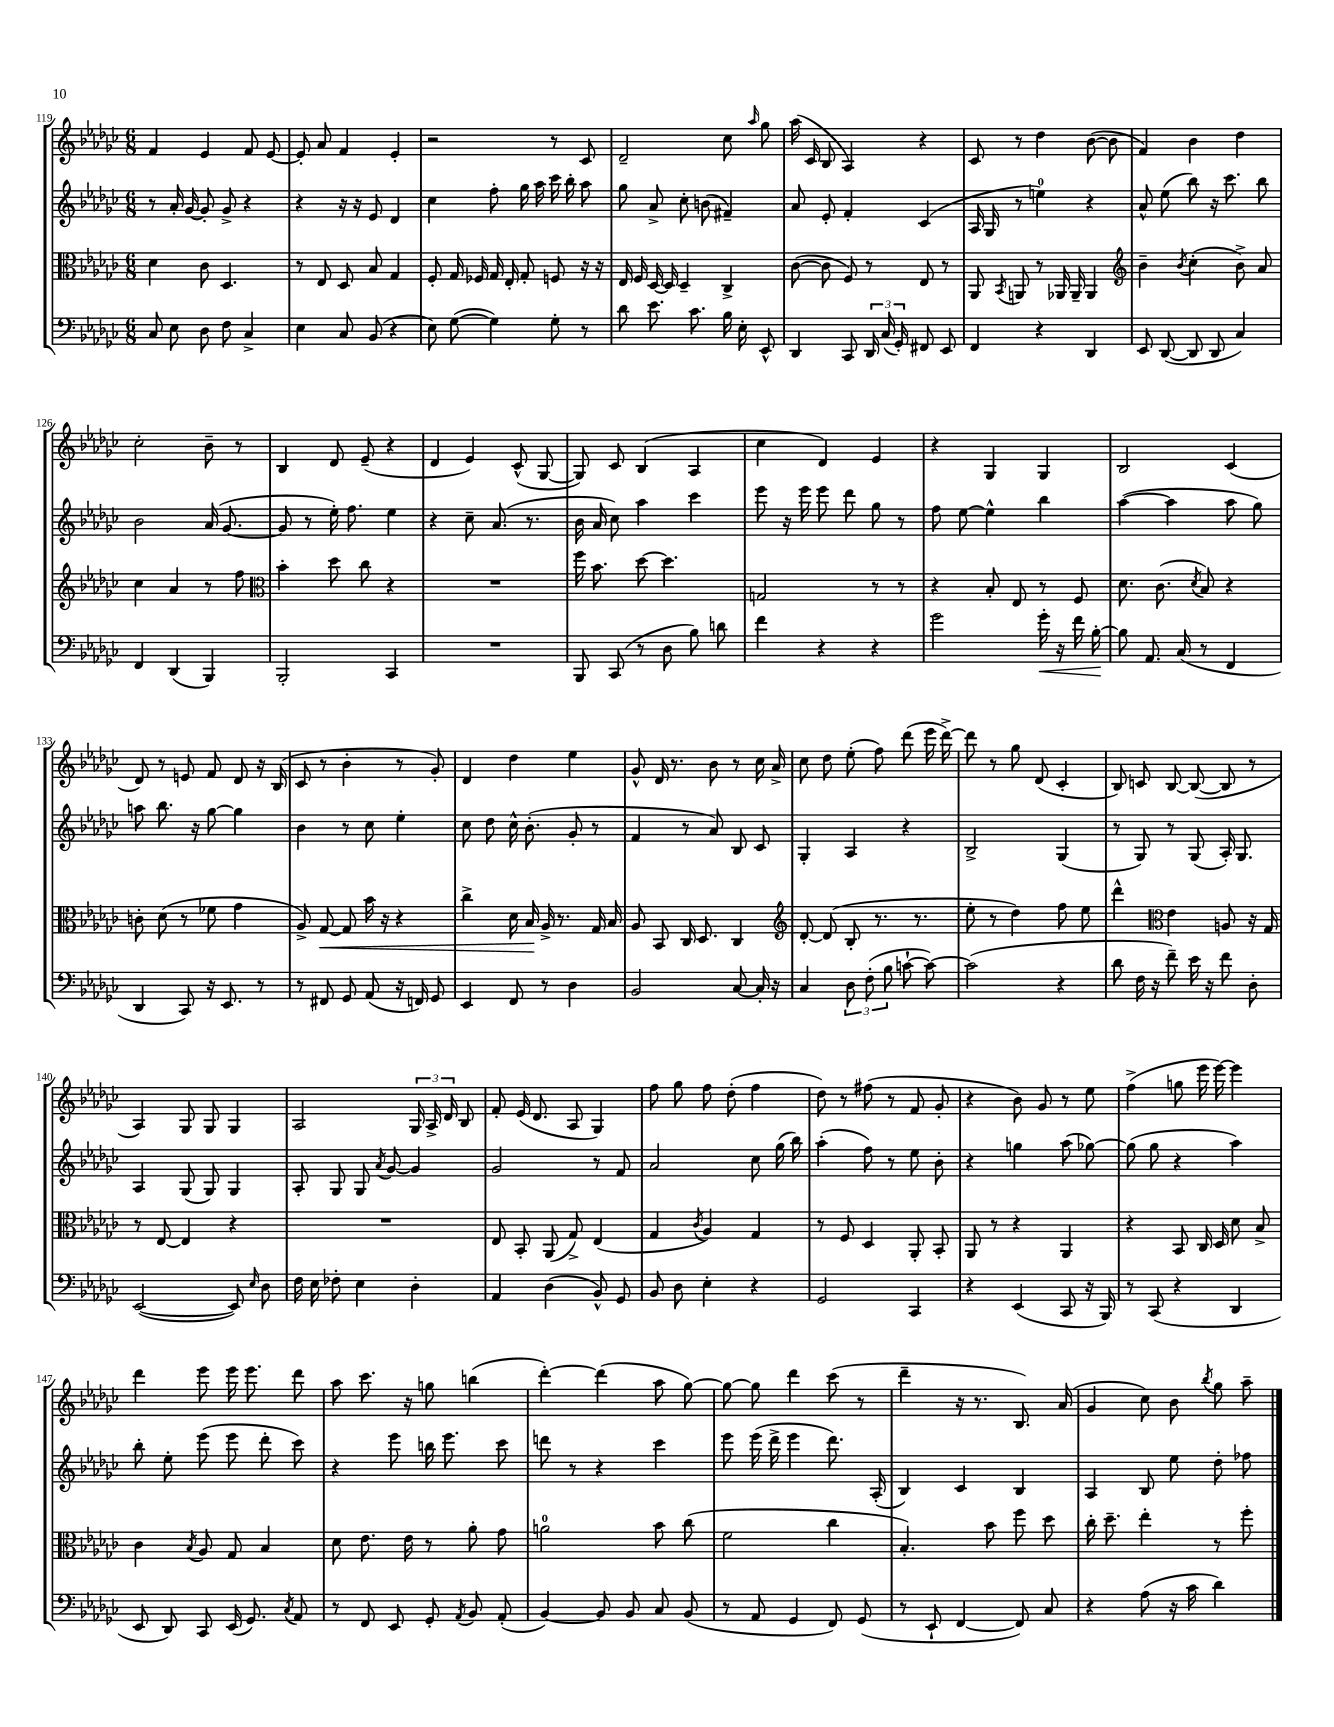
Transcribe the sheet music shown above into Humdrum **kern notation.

**kern	**kern	**kern	**kern
*staff4	*staff3	*staff2	*staff1
*clefF4	*clefC3	*clefG2	*clefG2
*k[b-e-a-d-g-c-]	*k[b-e-a-d-g-c-]	*k[b-e-a-d-g-c-]	*k[b-e-a-d-g-c-]
*M6/8	*M6/8	*M6/8	*M6/8
8C-	4d-	8r	4f
8E-	.	16a-'	.
.	.	[16g-	.
8D-	8c-	8g-']	4e-
8F	4.D-	8g-^	.
4C-^	.	4r	8f
.	.	.	[8e-
=	=	=	=
4E-	8r	4r	8e-']
.	8E-	.	8a-
8C-	8D-	16r	4f
.	.	16r	.
(8BB-	8B-	8e-	.
4r	4G-	4d-	4e-'
=	=	=	=
8E-)	8F'	4cc-	2r
([8G-	16G-	.	.
.	16F-	.	.
4G-])	16G-	8ff'	.
.	16E-'	.	.
.	8G-'	16gg-	.
.	.	16aa-	.
8G-'	8F	16ccc-	8r
.	.	16bb-'	.
8r	16r	8aa-	8c-
.	16r	.	.
=	=	=	=
8d-	16E-	8gg-	2d-~
.	16F	.	.
8.e-	[16D-	8a-^	.
.	16D-]	.	.
.	4D-~	8cc-'	.
8.c-	.	.	.
.	.	(8b	.
16B-	4C-^	4f#~)	8cc-
16E-'	.	.	.
.	.	.	16qqaa-
8EE-^^	.	.	8gg-
=	=	=	=
4DD-	([8c-	8a-	(16aa-
.	.	.	16c-
.	8c-]	8e-'	8B-
8CC-	8F)	4f'	4A-)
24DD-	8r	.	.
(24C-	.	.	.
24GG-')	.	.	.
8FF#	8E-	(4c-	4r
8EE-	8r	.	.
=	=	=	=
4FF	8AA-	16A-	8c-
.	.	16G-	.
.	8qBB-	.	.
.	8AA	8r	8r
4r	8r	4ee)	4dd-
.	16AA-	.	.
.	16AA-~	.	.
4DD-	4AA-	4r	([8b-
.	.	.	8b-]
=	=	=	=
*	*clefG2	*	*
8EE-	4b-~	8a-^^	4f)
([8DD-	.	(8ee-	.
.	8qb-	.	.
8DD-]	(4cc-'	8bb-)	4b-
8DD-	.	16r	.
.	.	8.ccc-	.
4C-)	8b-^)	.	4dd-
.	8a-	8bb-	.
=	=	=	=
4FF	4cc-	2b-	2cc-'
(4DD-	4a-	.	.
4BBB-)	8r	(16a-	8b-~
.	.	[8.g-	.
.	8ff	.	8r
=	=	=	=
*	*clefC3	*	*
2BBB-'	4b-'	8g-]	4B-
.	.	8r	.
.	8dd-	16ee-')	8d-
.	.	8.ff	.
.	8cc-	.	(8e-~
4CC-	4r	4ee-	4r
=	=	=	=
2.r	2.r	4r	4d-
.	.	8cc-~	4e-)
.	.	(8.a-	.
.	.	.	(8c-^^
.	.	8.r	.
.	.	.	[8G-
=	=	=	=
8BBB-	16ff	16b-	8G-])
.	8.b-	16a-	.
(8CC-	.	8cc-)	8c-
8r	[8dd-	4aa-	(4B-
8D-	4.dd-]	.	.
8B-)	.	4ccc-	4A-
8d	.	.	.
=	=	=	=
4f	2G	8eee-	4cc-
.	.	16r	.
.	.	16eee-	.
4r	.	8eee-	4d-)
.	.	8ddd-	.
4r	8r	8gg-	4e-
.	8r	8r	.
=	=	=	=
2g-	4r	8ff	4r
.	.	[8ee-	.
.	8B-'	4ee-^^]	4G-
.	8E-	.	.
16g-'	8r	4bb-	4G-
16r	.	.	.
16f	8F	.	.
[16B-'	.	.	.
=	=	=	=
8B-]	8.d-	([4aa-	2B-
8.AA-	.	.	.
.	(8.c-	.	.
.	.	4aa-]	.
(16C-	.	.	.
.	8qd-	.	.
8r	8B-)	.	.
4FF	4r	8aa-	(4c-
.	.	8gg-)	.
=	=	=	=
4DD-	8c'	8aa	8d-)
.	(8d-	8.bb-	8r
8CC-)	8r	.	8e
.	.	16r	.
16r	8f-	[8gg-	8f
8.EE-	.	.	.
.	4g-	4gg-]	8d-
8r	.	.	16r
.	.	.	(16B-
=	=	=	=
8r	8A-^)	4b-	8c-
8FF#	[8G-	.	8r
8GG-	8G-]	8r	4b-'
(8AA-	16b-	8cc-	.
.	16r	.	.
16r	4r	4ee-'	8r
16FF)	.	.	.
8GG-	.	.	8g-')
=	=	=	=
4EE-	4cc-^	8cc-	4d-
.	.	8dd-	.
8FF	16d-	16cc-^^	4dd-
.	16B-	(8.b-'	.
8r	16A-^	.	.
.	8.r	.	.
4D-	.	8g-'	4ee-
.	16G-	8r	.
.	16B-	.	.
=	=	=	=
2BB-	8A-	4f	8g-^^
.	8BB-	.	16d-
.	.	.	8.r
.	16C-	8r	.
.	8.D-	.	.
.	.	8a-)	8b-
[8C-	4C-	8B-	8r
16C-']	.	8c-	16cc-
16r	.	.	16a-^
=	=	=	=
*	*clefG2	*	*
4C-	[8d-'	4G-'	8cc-
.	(8d-]	.	8dd-
12D-	8B-'	4A-	(8ee-'
(12F'	.	.	.
.	8.r	.	8ff)
12B-	.	.	.
[8c`	.	4r	(8ddd-
.	8.r	.	.
8c_)	.	.	16eee-
.	.	.	[16ddd-^)
=	=	=	=
(2c]	8ee-'	2B-^	8ddd-]
.	8r	.	8r
.	4dd-)	.	8gg-
.	.	.	(8d-
4r	8ff	(4G-	4c-'
.	8ee-	.	.
=	=	=	=
8d-	4ddd-^^	8r	8B-)
16F	.	8G-)	8c
16r	.	.	.
*	*clefC3	*	*
8f~)	4e-	8r	[8B-
16e-	.	(8G-	(8B-_
16r	.	.	.
8f	8A	16A-')	8B-]
.	.	8.G-	.
8D-'	16r	.	8r
.	16G-	.	.
=	=	=	=
([2EE-	8r	4A-	4A-)
.	[8E-	.	.
.	4E-]	(8G-	8G-
.	.	8G-)	8G-
8EE-])	4r	4G-	4G-
16qqE-	.	.	.
8D-	.	.	.
=	=	=	=
16F	2.r	8A-'	2A-
16E-	.	.	.
8F-'	.	8G-	.
4E-	.	8G-	.
.	.	8qa-	.
.	.	[8g-	.
4D-'	.	4g-]	24G-
.	.	.	24A-^
.	.	.	24d-
.	.	.	8B-
=	=	=	=
4AA-	8E-	2g-	8f'
.	8BB-'	.	(16e-
.	.	.	8.d-
(4D-	(8AA-	.	.
.	8G-^)	.	8A-
8BB-^^)	(4E-	8r	4G-)
8GG-	.	8f	.
=	=	=	=
8BB-	4G-	2a-	8ff
8D-	.	.	8gg-
.	8qc-	.	.
4E-'	4A-)	.	8ff
.	.	.	(8dd-'
4r	4G-	8cc-	4ff
.	.	(16gg-	.
.	.	16bb-)	.
=	=	=	=
2GG-	8r	(4aa-'	8dd-)
.	8F	.	8r
.	4D-	8ff)	(8ff#
.	.	8r	8r
4CC-	8AA-'	8ee-	8f
.	8BB-'	8b-'	8g-'
=	=	=	=
4r	8AA-	4r	4r
.	8r	.	.
(4EE-	4r	4gg	8b-)
.	.	.	8g-
8CC-	4AA-	(8aa-	8r
16r	.	[8gg-)	8ee-
16BBB-)	.	.	.
=	=	=	=
8r	4r	(8gg-]	(4ff^
(8CC-	.	8gg-	.
4r	8BB-	4r	8gg
.	16C-	.	16eee-
.	16D-	.	[16eee-)
4DD-	8d-	4aa-)	4eee-]
.	8B-^	.	.
=	=	=	=
8EE-	4c-	8bb-'	4ddd-
8DD-)	.	8ee-'	.
.	8qB-	.	.
8CC-	8A-	(8eee-	8eee-
(16EE-	8G-	8eee-	16eee-
8.GG-)	.	.	8.eee-
.	4B-	8ddd-'	.
8qC-	.	.	.
8AA-	.	8ccc-)	8ddd-
=	=	=	=
8r	8d-	4r	8aa-
8FF	8.e-	.	8.ccc-
8EE-	.	8eee-	.
.	16e-	.	16r
8GG-'	8r	16bb	8gg
.	.	8.eee-	.
8qAA-	.	.	.
8BB-	8a-'	.	(4bb
(8AA-'	8g-	8ccc-	.
=	=	=	=
[4BB-)	2a	8ddd	[4ddd-')
.	.	8r	.
8BB-]	.	4r	(4ddd-]
8BB-	.	.	.
8C-	8b-	4ccc-	8aa-
(8BB-	(8cc-	.	[8gg-)
=	=	=	=
8r	2f	8eee-	8gg-_
8AA-	.	(16eee-	8gg-]
.	.	16ddd-^	.
4GG-	.	4eee-	4ddd-
8FF)	4cc-	8.ddd-)	(8ccc-
(8GG-	.	.	8r
.	.	(16A-'	.
=	=	=	=
8r	4.B-')	4B-)	4ddd-~
8EE-`	.	.	.
[4FF	.	4c-	16r
.	.	.	8.r
.	8b-	.	.
8FF])	8ff	4B-	8.B-)
8C-	8dd-	.	.
.	.	.	(16a-
=	=	=	=
4r	16cc-'	4A-	4g-
.	8.dd-~	.	.
(8A-	4ee-'	8B-	8cc-)
16r	.	8ee-	8b-
16c-	.	.	.
.	.	.	8qbb-
4d-)	8r	8dd-'	8gg-
.	8ff'	8ff-	8aa-~
==	==	==	==
*-	*-	*-	*-
